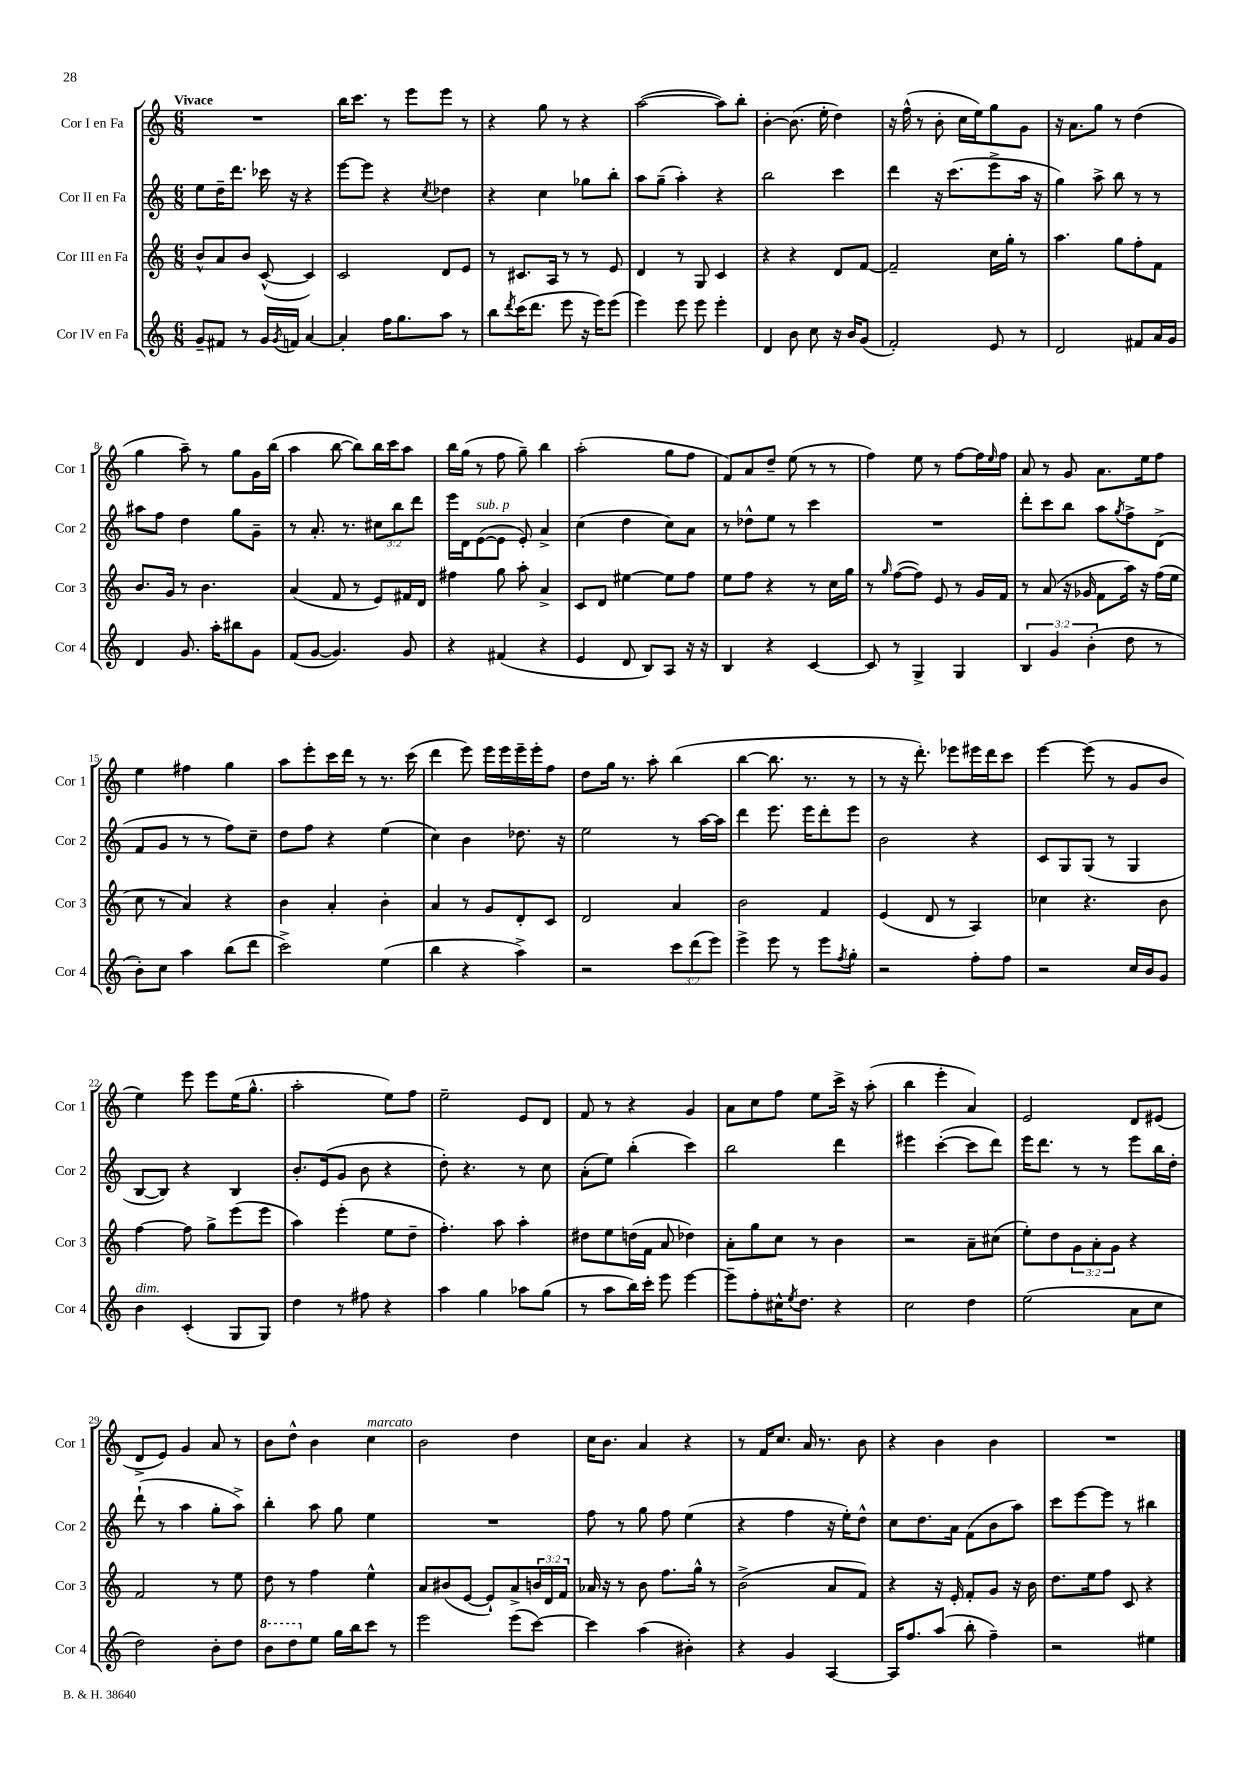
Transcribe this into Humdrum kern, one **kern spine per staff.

**kern	**kern	**kern	**kern
*staff4	*staff3	*staff2	*staff1
*clefG2	*clefG2	*clefG2	*clefG2
*k[]	*k[]	*k[]	*k[]
*M6/8	*M6/8	*M6/8	*M6/8
8g~	8b^^	8ee	2.r
8f#	8a	16dd~	.
.	.	8.ddd	.
8r	8b	.	.
16g	([8c^^	16ccc-	.
8qg	.	.	.
16f	.	16r	.
[4a	4c])	4r	.
=	=	=	=
4a']	2c	[8eee	16bb
.	.	.	8.ccc
.	.	8eee]	.
16ff	.	4r	8r
8.gg	.	.	.
.	.	.	8eee
.	.	8qcc	.
8aa	8d	4dd-	8eee
8r	8e	.	8r
=	=	=	=
8bb	8r	4r	4r
8qddd	.	.	.
(16ccc	8.c#	.	.
8.ddd	.	.	.
.	.	4cc	8gg
.	16A	.	.
8eee	8r	.	8r
16r	8r	8gg-	4r
16eee)	.	.	.
(8eee	8e	8bb'	.
=	=	=	=
4eee)	4d	8aa	([2aa
.	.	(8gg~	.
8eee	8r	4aa')	.
8eee	8G	.	.
4eee'	4c	4r	8aa])
.	.	.	8bb'
=	=	=	=
4d	4r	2bb	[4b'
8b	4r	.	(8.b]
8cc	.	.	.
.	.	.	16ee'
16r	8d	4ccc	4dd)
16b	.	.	.
(8g	[8f	.	.
=	=	=	=
2f')	2f~]	4ddd	16r
.	.	.	(16ff^^
.	.	.	8r
.	.	16r	8b'
.	.	(8.ccc	.
.	.	.	16cc
.	.	.	16ee)
8e	16cc	8eee^	8gg
.	16gg'	.	.
8r	8r	16aa	8g
.	.	16r	.
=	=	=	=
2d	4.aa	4gg)	16r
.	.	.	8.a
.	.	8aa^	8gg
.	8gg	8bb	8r
8f#	8ff'	8r	(4dd
16a	8f	8r	.
16g	.	.	.
=	=	=	=
4d	8.b	8aa#	4gg
.	.	8ff	.
.	16g	.	.
8.g	8r	4dd	8aa~)
.	4.b	.	8r
16aa'	.	.	.
8bb#	.	8gg	8gg
8g	.	8g~	16g
.	.	.	(16bb
=	=	=	=
(8f	(4a	8r	4aa
[8g	.	8.a'	.
4.g])	8f	.	[8bb
.	.	8.r	.
.	8r	.	8bb])
.	8e)	12cc#	16bb
.	.	.	16ccc
.	.	12bb	.
8g	16f#	.	8aa
.	.	12ddd	.
.	16d	.	.
=	=	=	=
4r	4ff#	16eee	16bb
.	.	16d	(16gg
.	.	([8e	8r
(4f#	8gg	8e]	8ff
.	8aa'	8e')	8gg~)
4r	4a^	4a^	4bb
=	=	=	=
4e	8c	(4cc	(2aa'
.	8d	.	.
8d	[4ee#	4dd	.
8B)	.	.	.
8A	8ee#]	8cc)	8gg
16r	8ff	8a	8ff
16r	.	.	.
=	=	=	=
4B	8ee	8r	8f)
.	8ff	8dd-^^	8a
4r	4r	8ee	8dd~
.	.	8r	(8ee
[4c	8r	4ccc	8r
.	16cc	.	8r
.	16gg	.	.
=	=	=	=
8c]	8r	2.r	4ff)
.	16qqgg	.	.
8r	([8ff	.	.
4G^	8ff])	.	8ee
.	8e	.	8r
4G	8r	.	[8ff
.	16g	.	16ff]
.	.	.	16qqee
.	16f	.	16ff
=	=	=	=
6B	8r	8ddd'	8a
.	(8a	8ccc	8r
6g	.	.	.
.	16r	8bb	8g
.	16g-	.	.
(6b'	.	.	.
.	8f	8aa	8.a
.	.	8qgg	.
8dd	16aa)	8ff^	.
.	16r	.	16ee
8r	(16ff	(8d^	8ff
.	16ee	.	.
=	=	=	=
8b')	8cc	8f	4ee
8cc	8r	8g	.
4aa	4a)	8r	4ff#
.	.	8r	.
(8bb	4r	8ff)	4gg
8ddd	.	8cc~	.
=	=	=	=
2ccc^)	4b	8dd	8aa
.	.	8ff	8eee'
.	4a'	4r	16ccc
.	.	.	16ddd
.	.	.	8r
(4ee	4b'	(4ee	8.r
.	.	.	(16ccc
=	=	=	=
4bb	4a	4cc)	4ddd
4r	8r	4b	8eee)
.	8g	.	16eee
.	.	.	16eee
4aa^)	8d'	8.dd-	16eee~
.	.	.	16eee'
.	8c	.	8ff
.	.	16r	.
=	=	=	=
2r	2d	2ee	8dd
.	.	.	16gg
.	.	.	8.r
.	.	.	8aa'
12ccc	4a	8r	(4bb
(12ddd	.	.	.
.	.	[16aa	.
12eee)	.	.	.
.	.	16aa]	.
=	=	=	=
4eee^	2b	4ddd	[4bb
8eee	.	8.eee	8.bb]
8r	.	.	.
.	.	16eee	8.r
8eee	4f	8ddd'	.
8qff	.	.	.
8gg'	.	8eee	8r
=	=	=	=
2r	(4e	2b	8r
.	.	.	16r
.	.	.	8.ddd')
.	8d	.	.
.	8r	.	8eee-
8ff'	4A)	4r	16eee#
.	.	.	16ddd
8ff	.	.	8ccc
=	=	=	=
2r	4cc-	8c	[4eee
.	.	8G	.
.	4.r	(8G	(8eee]
.	.	8r	8r
16cc	.	4G	8g
16b	.	.	.
8g	8b	.	8b
=	=	=	=
4b	[4ff	[8B	4ee)
.	.	8B])	.
(4c'	8ff]	4r	8eee
.	8gg^	.	8eee
8G	(8eee	4B	(16ee
.	.	.	8.gg^^
8G)	8eee	.	.
=	=	=	=
4dd	4aa)	8.b'	2aa'
.	.	(16e	.
8r	(4eee'	8g	.
8ff#	.	8b	.
4r	8ee	4r	8ee)
.	8dd~	.	8ff
=	=	=	=
4aa	4.ff')	8dd')	2ee~
.	.	4.r	.
4gg	.	.	.
.	8aa	.	.
8aa-	4aa'	8r	8e
(8gg	.	8cc	8d
=	=	=	=
8r	8dd#	(8a'	8f
8aa	8ee	8ee)	8r
16bb)	(16dd	(4bb'	4r
16ccc'	16f	.	.
8eee	8a	.	.
[4eee	4dd-)	4ccc)	4g
=	=	=	=
8eee~]	8a'	2bb	8a
8ff'	8gg	.	8cc
16cc#^^	8cc	.	8ff
8qee	.	.	.
8.dd	.	.	.
.	8r	.	8ee
4r	4b	4ddd	16ccc^
.	.	.	16r
.	.	.	(8aa'
=	=	=	=
2cc	2r	4eee#	4bb
.	.	([4ccc'	4eee'
4dd	8a~	8ccc]	4a)
.	(8cc#	8ddd)	.
=	=	=	=
(2ee	8ee')	16eee	2e
.	.	8.ddd	.
.	8dd	.	.
.	12g	8r	.
.	12a'	.	.
.	.	8r	.
.	12g	.	.
8a	4r	8eee	8d
8cc	.	16bb	(8e#
.	.	16dd'	.
=	=	=	=
2dd)	2f	(8ddd`	8d^
.	.	8r	8e)
.	.	4aa	4g
8b'	8r	8gg'	8a
8dd	8ee	8aa^)	8r
=	=	=	=
8bb	8dd	4bb'	8b
8ddd	8r	.	8dd^^
8ee	4ff	8aa	4b
16gg	.	8gg	.
16bb	.	.	.
8ccc	4ee^^	4ee	4cc
8r	.	.	.
=	=	=	=
2eee	8a	2.r	2b
.	(8b#	.	.
.	[8e	.	.
.	8e`])	.	.
(8eee	8a^	.	4dd
[8ccc)	24b	.	.
.	24d	.	.
.	24f	.	.
=	=	=	=
4ccc]	16a-	8ff	16cc
.	16r	.	8.b
.	8r	8r	.
(4aa	8b	8gg	4a
.	8.ff	8ff	.
4b#')	.	(4ee	4r
.	16gg^^	.	.
.	8r	.	.
=	=	=	=
4r	(2b^	4r	8r
.	.	.	16f
.	.	.	8.cc
4g	.	4ff	.
.	.	.	16a
.	.	.	8.r
[4A	8a	16r	.
.	.	16ee')	.
.	8f)	8dd^^	8b
=	=	=	=
16A]	4r	8cc	4r
8.ff	.	.	.
.	.	8.dd	.
(8aa	16r	.	4b
.	16e'	16a	.
8bb'	8f'	(8f	.
4ff~)	8g	8b	4b
.	16r	8aa)	.
.	16b	.	.
=	=	=	=
2r	8.dd	8ccc	2.r
.	.	[8eee	.
.	16ee	.	.
.	8ff	8eee]	.
.	8c	8r	.
4ee#	4r	4bb#	.
==	==	==	==
*-	*-	*-	*-
